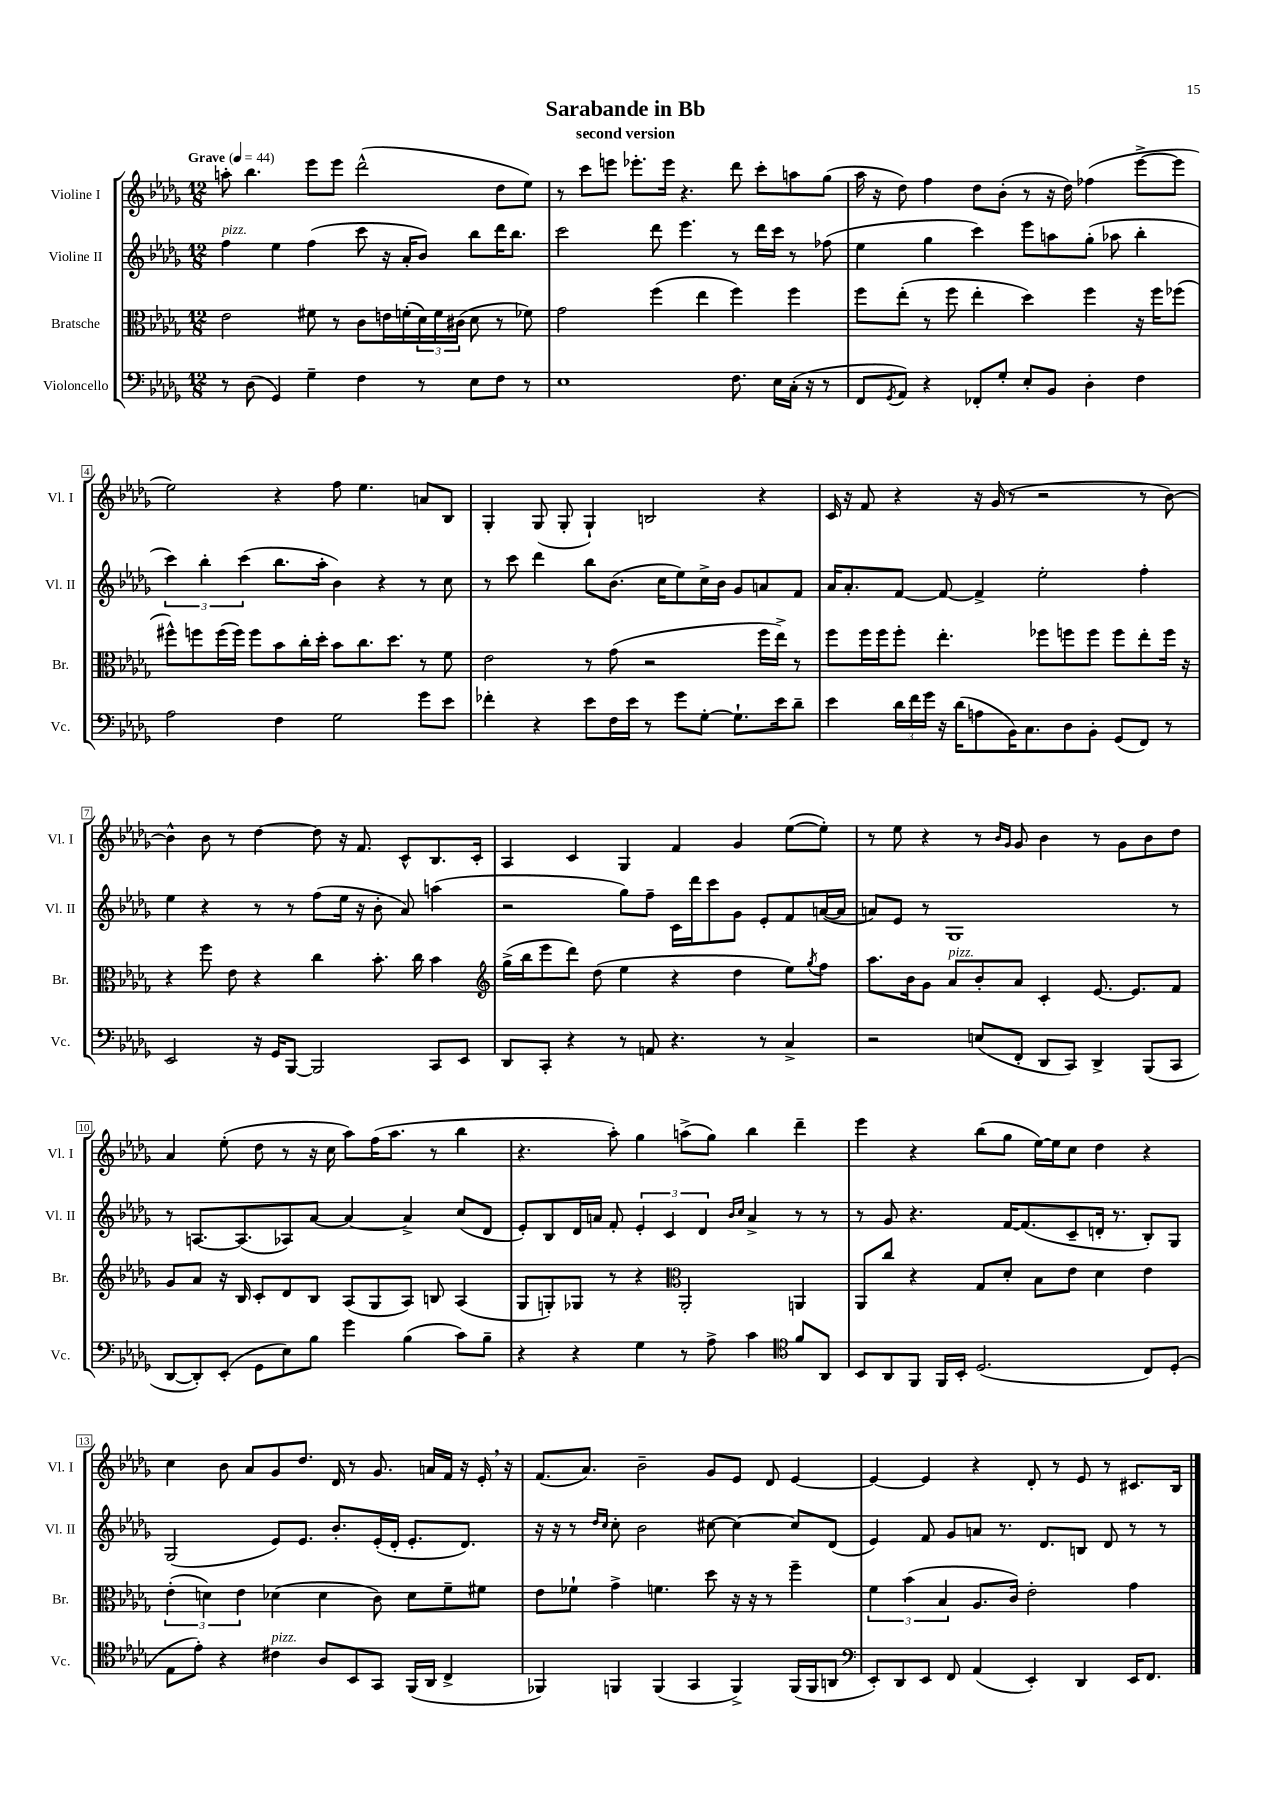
\header { title = "Sarabande in Bb" subtitle = "second version" }
<<
\new StaffGroup <<
\new Staff = "s0" \with { instrumentName = "Violine I" shortInstrumentName = "Vl. I" } {
    \clef treble \key des \major \numericTimeSignature \time 12/8 \tempo "Grave" 4 = 44
    a''8-. bes''4. ees'''8 ees'''8 des'''2-^( des''8 ees''8) |
    r8 c'''8 e'''8 ees'''8.-. ees'''16 r4. des'''8 c'''8-. a''8 ges''8( |
    aes''16 r16 des''8) f''4 des''8 bes'8-.( r8 r16 des''16) fes''4( ees'''8~-> ees'''8 |
    ees''2) r4 f''8 ees''4. a'8 bes8 |
    ges4-. ges8( ges8-. ges4-!) b2 r4 |
    c'16 r16 f'8 r4 r16 ges'16( r8 r2 r8 bes'8~) |
    bes'4-^ bes'8 r8 des''4~ des''8 r16 f'8. c'8-^ bes8. c'16-. |
    aes4 c'4 ges4 f'4 ges'4 ees''8~( ees''8-.) |
    r8 ees''8 r4 r8 \grace { bes'16 ges'16 } ges'8 bes'4 r8 ges'8 bes'8 des''8 |
    aes'4 ees''8-.( des''8 r8 r16 c''16 aes''8) f''16( aes''8. r8 bes''4 |
    r4. aes''8-.) ges''4 a''8->( ges''8) bes''4 des'''4-- |
    ees'''4 r4 bes''8( ges''8 ees''16~) ees''16 c''8 des''4 r4 |
    c''4 bes'8 aes'8 ges'8 des''8. des'16 r8 ges'8. a'16 f'16 r16 ees'16-. \breathe r16 |
    f'8.( aes'8.) bes'2-- ges'8 ees'8 des'8 ees'4~ |
    ees'4~ ees'4 r4 des'8-. r8 ees'8 r8 cis'8. bes16 \bar "|." |
}
\new Staff = "s1" \with { instrumentName = "Violine II" shortInstrumentName = "Vl. II" } {
    \clef treble \key des \major \numericTimeSignature \time 12/8
    f''4^\markup { \italic "pizz." } ees''4 f''4( c'''8 r16 aes'16-. bes'8) bes''8 des'''16 bes''8. |
    c'''2 des'''8 ees'''4. r8 des'''16 c'''16 r8 fes''8( |
    ees''4 ges''4 c'''4) ees'''8 a''8 ges''8-.( aes''8 bes''4-. |
    \tuplet 3/2 { c'''4) bes''4-. c'''4( } bes''8. aes''16-. bes'4) r4 r8 c''8 |
    r8 c'''8 des'''4 bes''8 bes'8.( c''16 ees''8) c''16-> bes'16 ges'8 a'8 f'8 |
    aes'16 aes'8.-. f'8~ f'8~ f'4-> ees''2-. f''4-. |
    ees''4 r4 r8 r8 f''8( ees''16 r16 bes'8-. aes'8) a''4( |
    r2 ges''8) f''8-- c'16 des'''16 c'''8 ges'8 ees'8-. f'8 a'16~( a'16 |
    a'8) ees'8 r8 ges1 r8 |
    r8 a8.~ a8.( aes8) aes'8~ aes'4~ aes'4-> c''8( des'8 |
    ees'8-.) bes8 des'16 a'16 f'8-. \tuplet 3/2 { ees'4-. c'4 des'4 } \grace { bes'16 c''16 } a'4-> r8 r8 |
    r8 ges'8 r4. f'16~ f'8.( c'8-- d'16-. r8. bes8-.) ges8 |
    ges2( ees'8) ees'8. bes'8.-. ees'16-.( des'16-. ees'8.-. des'8.) |
    r16 r16 r8 \grace { des''16 c''16 } c''8-. bes'2 cis''8~ cis''4~ cis''8 des'8( |
    ees'4) f'8 ges'8 a'8 r8. des'8. b8 des'8 r8 r8 \bar "|." |
}
\new Staff = "s2" \with { instrumentName = "Bratsche" shortInstrumentName = "Br." } {
    \clef alto \key des \major \numericTimeSignature \time 12/8
    ees'2 fis'8 r8 c'8 e'16 f'16-.( \tuplet 3/2 { des'16) f'16 cis'16( } des'8 r8 fes'8) |
    ges'2 f''4( ees''4 f''4) f''4 |
    f''8 ees''8-.( r8 f''8 ees''4-. des''4) f''4 r16 f''16 fes''8( |
    fis''8-^) f''8 f''16( f''16) f''8 bes'8 c''16-. des''16-. bes'8 c''8. des''8. r8 f'8 |
    ees'2 r8 ges'8( r2 f''16 ees''16->) r8 |
    f''8 f''16 f''16 f''8-. ees''4.-. fes''8 f''8 f''8 f''8 ees''8-. f''16 r16 |
    r4 f''8 ees'8 r4 c''4 bes'8.-. c''16 bes'4 |
    \clef treble ges''16->( bes''16 ees'''8 des'''8) des''8( ees''4 r4 des''4 ees''8) \acciaccatura { ges''8 } f''8 |
    aes''8. bes'16 ges'8 aes'8^\markup { \italic "pizz." } bes'8-. aes'8 c'4-. ees'8.~ ees'8. f'8 |
    ges'8 aes'8 r16 bes16 c'8-. des'8 bes8 aes8( ges8 aes8) b8 aes4( |
    ges8 g8-.) ges8 r8 r4 \clef alto aes,2-. a,4 |
    aes,8 c''8 r4 ges8 des'8-. bes8 ees'8 des'4 ees'4 |
    \tuplet 3/2 { ees'4-.( d'4) ees'4 } des'4( des'4 c'8) des'8 f'8-- fis'8 |
    ees'8 fes'8-! ges'4-> f'4. des''8 r16 r16 r8 f''4-- |
    \tuplet 3/2 { f'4 bes'4( bes4 } aes8. c'16) ees'2-. ges'4 \bar "|." |
}
\new Staff = "s3" \with { instrumentName = "Violoncello" shortInstrumentName = "Vc." } {
    \clef bass \key des \major \numericTimeSignature \time 12/8
    r8 des8( ges,4) ges4-- f4 r8 ees8 f8 r8 |
    ees1 f8. ees16 c16-.( r16 r8 |
    f,8 \acciaccatura { ges,8 } aes,8) r4 fes,8-. ges8-. ees8-. bes,8 des4-. f4 |
    aes2 f4 ges2 ges'8 ees'8 |
    fes'4-. r4 ees'8 f16 ees'16 r8 ges'8 ges8~-. ges8.-! ees'16 des'8-- |
    ees'4 \tuplet 3/2 { des'16 f'16 ges'16 } r16 des'16( a8 bes,16) c8. des8 bes,8-. ges,8( f,8) r8 |
    ees,2 r16 ges,16 bes,,8~ bes,,2 c,8 ees,8 |
    des,8 c,8-. r4 r8 a,8 r4. r8 c4-> |
    r2 e8( f,8-. des,8 c,8) des,4-> bes,,8( c,8 |
    des,8~ des,8-.) ees,8-.( ges,8 ees8) bes8 ges'4 bes4( c'8) bes8-- |
    r4 r4 ges4 r8 aes8-> c'4 \clef tenor f'8 aes,8 |
    bes,8 aes,8 f,8 f,16 bes,16-. des2.( c8) des8-.( |
    ees8 ees'8-.) r4 cis'4^\markup { \italic "pizz." } aes8 bes,8 ges,8 f,16( aes,16 c4-> |
    fes,4) f,4 f,4( ges,4 f,4->) f,16( f,16 a,8 |
    \clef bass ees,8-.) des,8 ees,8 f,8 aes,4( ees,4-.) des,4 ees,16 f,8. \bar "|." |
}
>>
>>
\layout { \context { \Score \override BarNumber.stencil = #(make-stencil-boxer 0.1 0.3 ly:text-interface::print) } }
